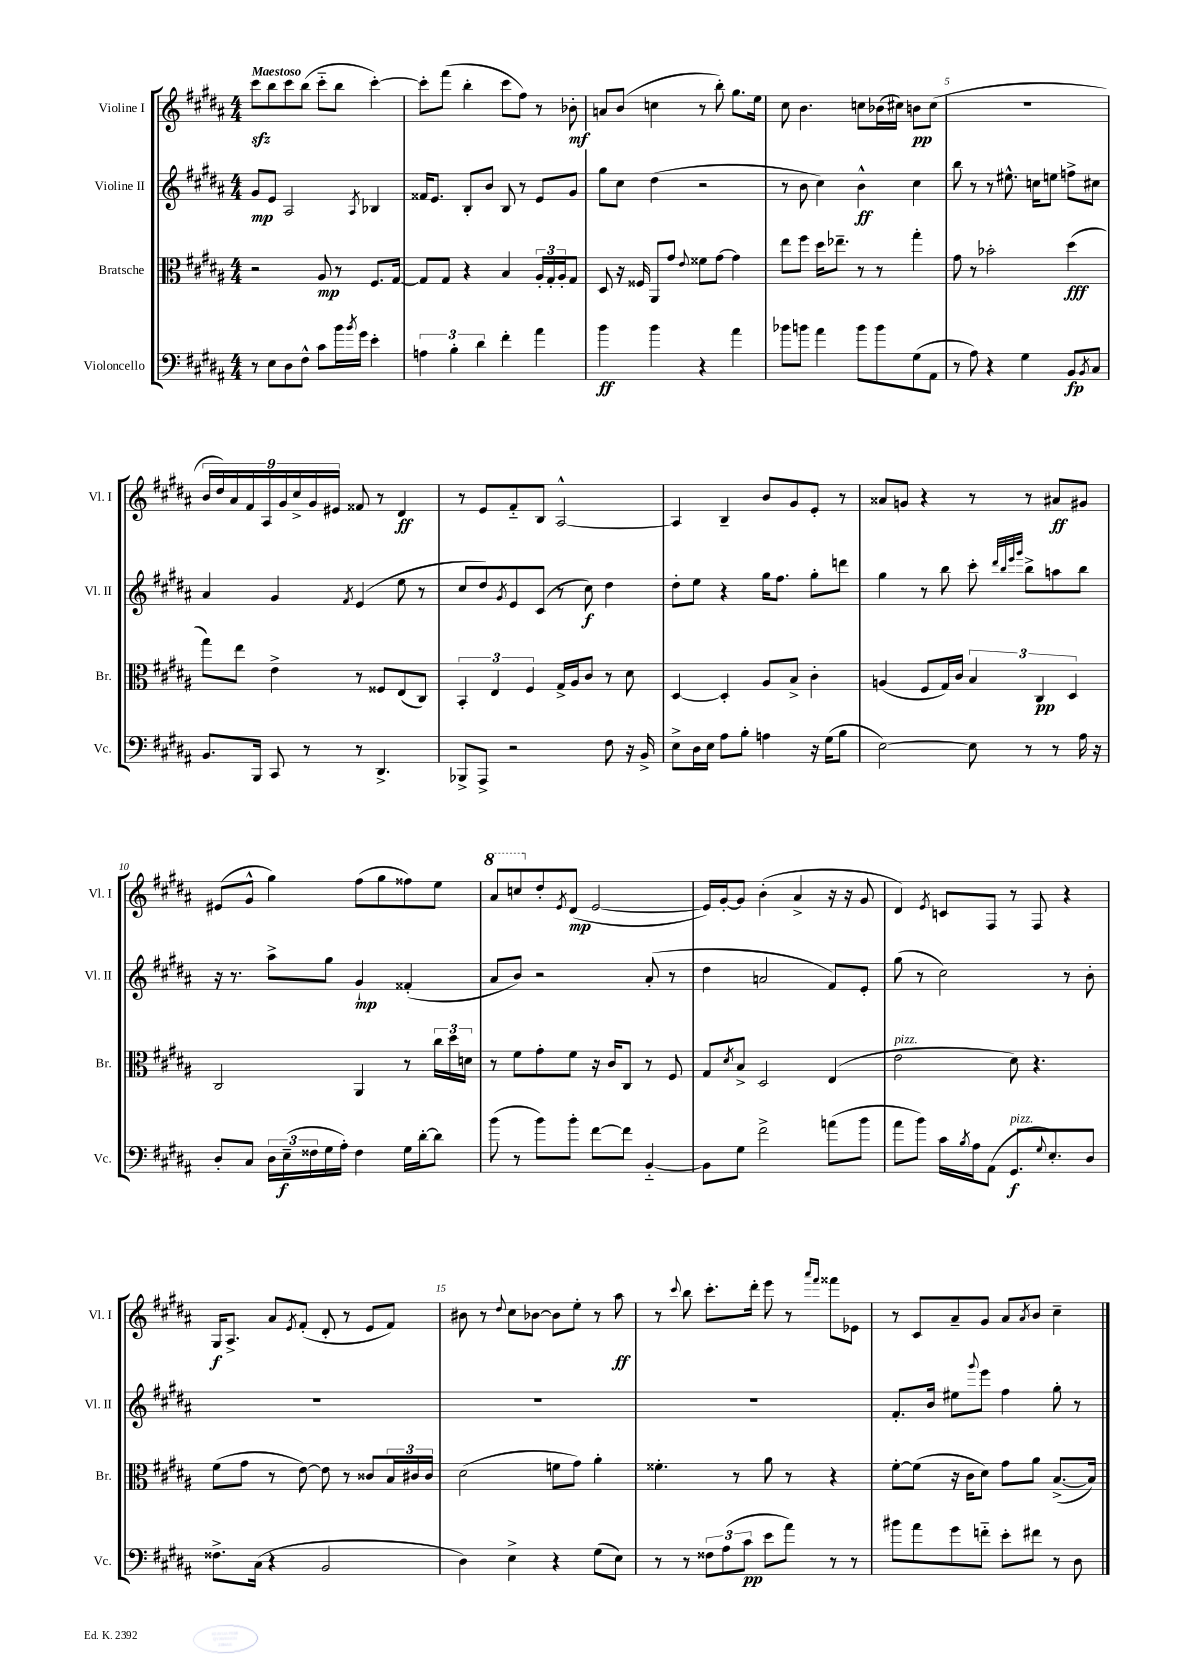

**kern	**kern	**kern	**kern
*staff4	*staff3	*staff2	*staff1
*clefF4	*clefC3	*clefG2	*clefG2
*k[f#c#g#d#a#]	*k[f#c#g#d#a#]	*k[f#c#g#d#a#]	*k[f#c#g#d#a#]
*M4/4	*M4/4	*M4/4	*M4/4
8r	2r	8g#	8ccc#
8E	.	8e	8bb
8D#	.	2A#	8ccc#
8F#^^	.	.	(8bb
8c#	8A#	.	8ccc#'~
16b	8r	.	8bb
8qb	.	.	.
16g#	.	.	.
.	.	8qA#	.
4e'	8.F#	4B-	[4ccc#')
.	[16G#	.	.
=	=	=	=
6A	8G#]	16f##	8ccc#']
.	.	8.e	.
.	8G#	.	(8fff#
6B'	.	.	.
.	4r	8B'	4bb'
6d#	.	.	.
.	.	8b	.
4f#'	4B	8B	8ccc#
.	.	8r	8ff#)
4a#	24A#'	8e	8r
.	24G#'	.	.
.	24A#'	.	.
.	8G#	8g#	8b-'
=	=	=	=
4b	8D#	8gg#	8a
.	16r	8cc#	(8b
.	16F##	.	.
4b	8AA#	(4dd#	4cc
.	8g#	.	.
.	8qqe	.	.
4r	8f##	2r	8r
.	[8g#	.	8bb')
4a#	4g#]	.	8.gg#
.	.	.	16ee
=	=	=	=
8b-	8ee	8r	8cc#
8b	8ff#	8b	4.b
4a#	16dd#	4cc#)	.
.	8.ee-~	.	.
8b	8r	4b^^	8cc
8b	8r	.	(16b-
.	.	.	16cc#)
(8G#	4gg#'	4cc#	8b
8AA#	.	.	(8cc#
=	=	=	=
8r	8g#	8bb	1r
8A#)	8r	8r	.
4r	2b-'	8r	.
.	.	8.ee#^^	.
4G#	.	.	.
.	.	16cc	.
.	.	8ee	.
8BB	(4dd#	8ff^	.
8qBB	.	.	.
8C#	.	8cc#	.
=	=	=	=
8.BB	8gg#)	4a#	18b
.	.	.	18dd#)
.	.	.	18a#
.	8ee	.	.
.	.	.	18f#
16BBB	.	.	.
.	.	.	18A#
8CC#	4e^	4g#	.
.	.	.	18g#
.	.	.	18cc#^
8r	.	.	.
.	.	.	18g#
.	.	.	18e#
.	.	8qf#	.
8r	8r	(4e	8f##
4.DD#^	8F##	.	8r
.	(8E	8ee	4d#
.	8C#)	8r	.
=	=	=	=
8BBB-^	6BB'	8cc#	8r
8AAA#^	.	8dd#)	8e
.	6E	.	.
.	.	8qg#	.
2r	.	8e	8f#'~
.	6F#	.	.
.	.	(8c#	8B
.	16G#^	8r	[2A#^^
.	16A#	.	.
.	8c#	8cc#)	.
8F#	8r	4dd#	.
16r	8d#	.	.
16BB^	.	.	.
=	=	=	=
8E^	[4D#	8dd#'	4A#]
16D#	.	8ee	.
16E	.	.	.
8A#	4D#']	4r	4B~
8B'	.	.	.
4A	8A#	16gg#	8b
.	.	8.ff#	.
.	8B^	.	8g#
16r	4c#'	8gg#'	8e'
(16G#	.	.	.
8B	.	8ddd	8r
=	=	=	=
[2E)	(4A	4gg#	8a##
.	.	.	8g
.	8F#	8r	4r
.	16G#)	8bb	.
.	16c#	.	.
8E]	6B	8ccc#'	8r
.	.	32qqddd#	.
.	.	32qqbb	.
.	.	32qqeee	.
.	.	32qqggg#	.
8r	.	8bb^	8r
.	6C#	.	.
8r	.	8aa	8a#
.	6D#	.	.
16A#	.	8bb	8g#
16r	.	.	.
=	=	=	=
8D#'	2C#	16r	(8e#
.	.	8.r	.
8C#	.	.	8g#^^
24D#	.	8aa#^	4gg#)
(24E~	.	.	.
24F##	.	.	.
16G#	.	8gg#	.
16A#')	.	.	.
4F##	4AA#	4g#`	(8ff#
.	.	.	8gg#
16G#	8r	(4f##'	8ff##)
[16d#'	.	.	.
8d#]	24cc#	.	8ee
.	24dd#	.	.
.	24d	.	.
=	=	=	=
(8b	8r	8a#	8aa#
8r	8f#	8b)	8ccc
8b)	8g#'	2r	8dd#'
.	.	.	8qe
8b'	8f#	.	(8d#
[8f#	16r	.	[2e
.	16c#	.	.
8f#]	8C#	.	.
[4BB'~	8r	(8a#'	.
.	8F#	8r	.
=	=	=	=
8BB]	8G#	4dd#	16e])
.	.	.	[16g#'
.	8qd#	.	.
8G#	8B^	.	8g#]
2f#^	2D#	2a	(4b'
.	.	.	4a#^
(8a	(4E	8f#)	16r
.	.	.	16r
8b	.	8e'	8g#
=	=	=	=
8a#	2e	(8gg#	4d#)
8b)	.	8r	.
.	.	.	8qe
16c#	.	2cc#)	8c
8qB	.	.	.
16A#	.	.	.
(8AA#	.	.	8F#
8.GG#	8d#)	.	8r
.	4.r	.	8F#
8qqG#	.	.	.
8.E')	.	.	.
.	.	8r	4r
8D#	.	8b'	.
=	=	=	=
8.F##^	(8f#	1r	16G#
.	.	.	8.A#^
.	8g#	.	.
(16C#	.	.	.
4r	8r	.	8a#
.	.	.	8qe
.	[8e)	.	(8f#'
2BB	8e]	.	8d#'
.	8r	.	8r
.	8c##	.	8e
.	24B	.	8f#)
.	24c#	.	.
.	24c#	.	.
=	=	=	=
4D#)	(2d#	1r	8b#
.	.	.	8r
.	.	.	8qqdd#
4E^	.	.	8cc#
.	.	.	[8b-
4r	8f	.	8b-]
.	8g#)	.	8ee'
(8G#	4a#'	.	8r
8E)	.	.	8aa#
=	=	=	=
8r	4.f##'	1r	8r
.	.	.	8qqccc#
8r	.	.	8bb
12F##	.	.	8.ccc#'
(12A#	.	.	.
.	8r	.	.
12c#	.	.	.
.	.	.	16ddd#'
8e	8a#	.	8eee
8a#)	8r	.	8r
.	.	.	16qqaaa#
.	.	.	16qqfff#
8r	4r	.	8fff##
8r	.	.	8e-
=	=	=	=
8b#	[8f#'	8.f#'	8r
8a#	(8f#]	.	8c#
.	.	16b	.
8g#	16r	8ee#	8a#~
.	16c#	.	.
.	.	8qqggg#	.
8f'~	8d#)	8eee	8g#
8e'	8g#	4ff#	8a#
.	.	.	8qa#
8f#	8a#	.	8b
8r	([8.B^	8gg#'	4cc#~
8D#	.	8r	.
.	16B])	.	.
==	==	==	==
*-	*-	*-	*-
